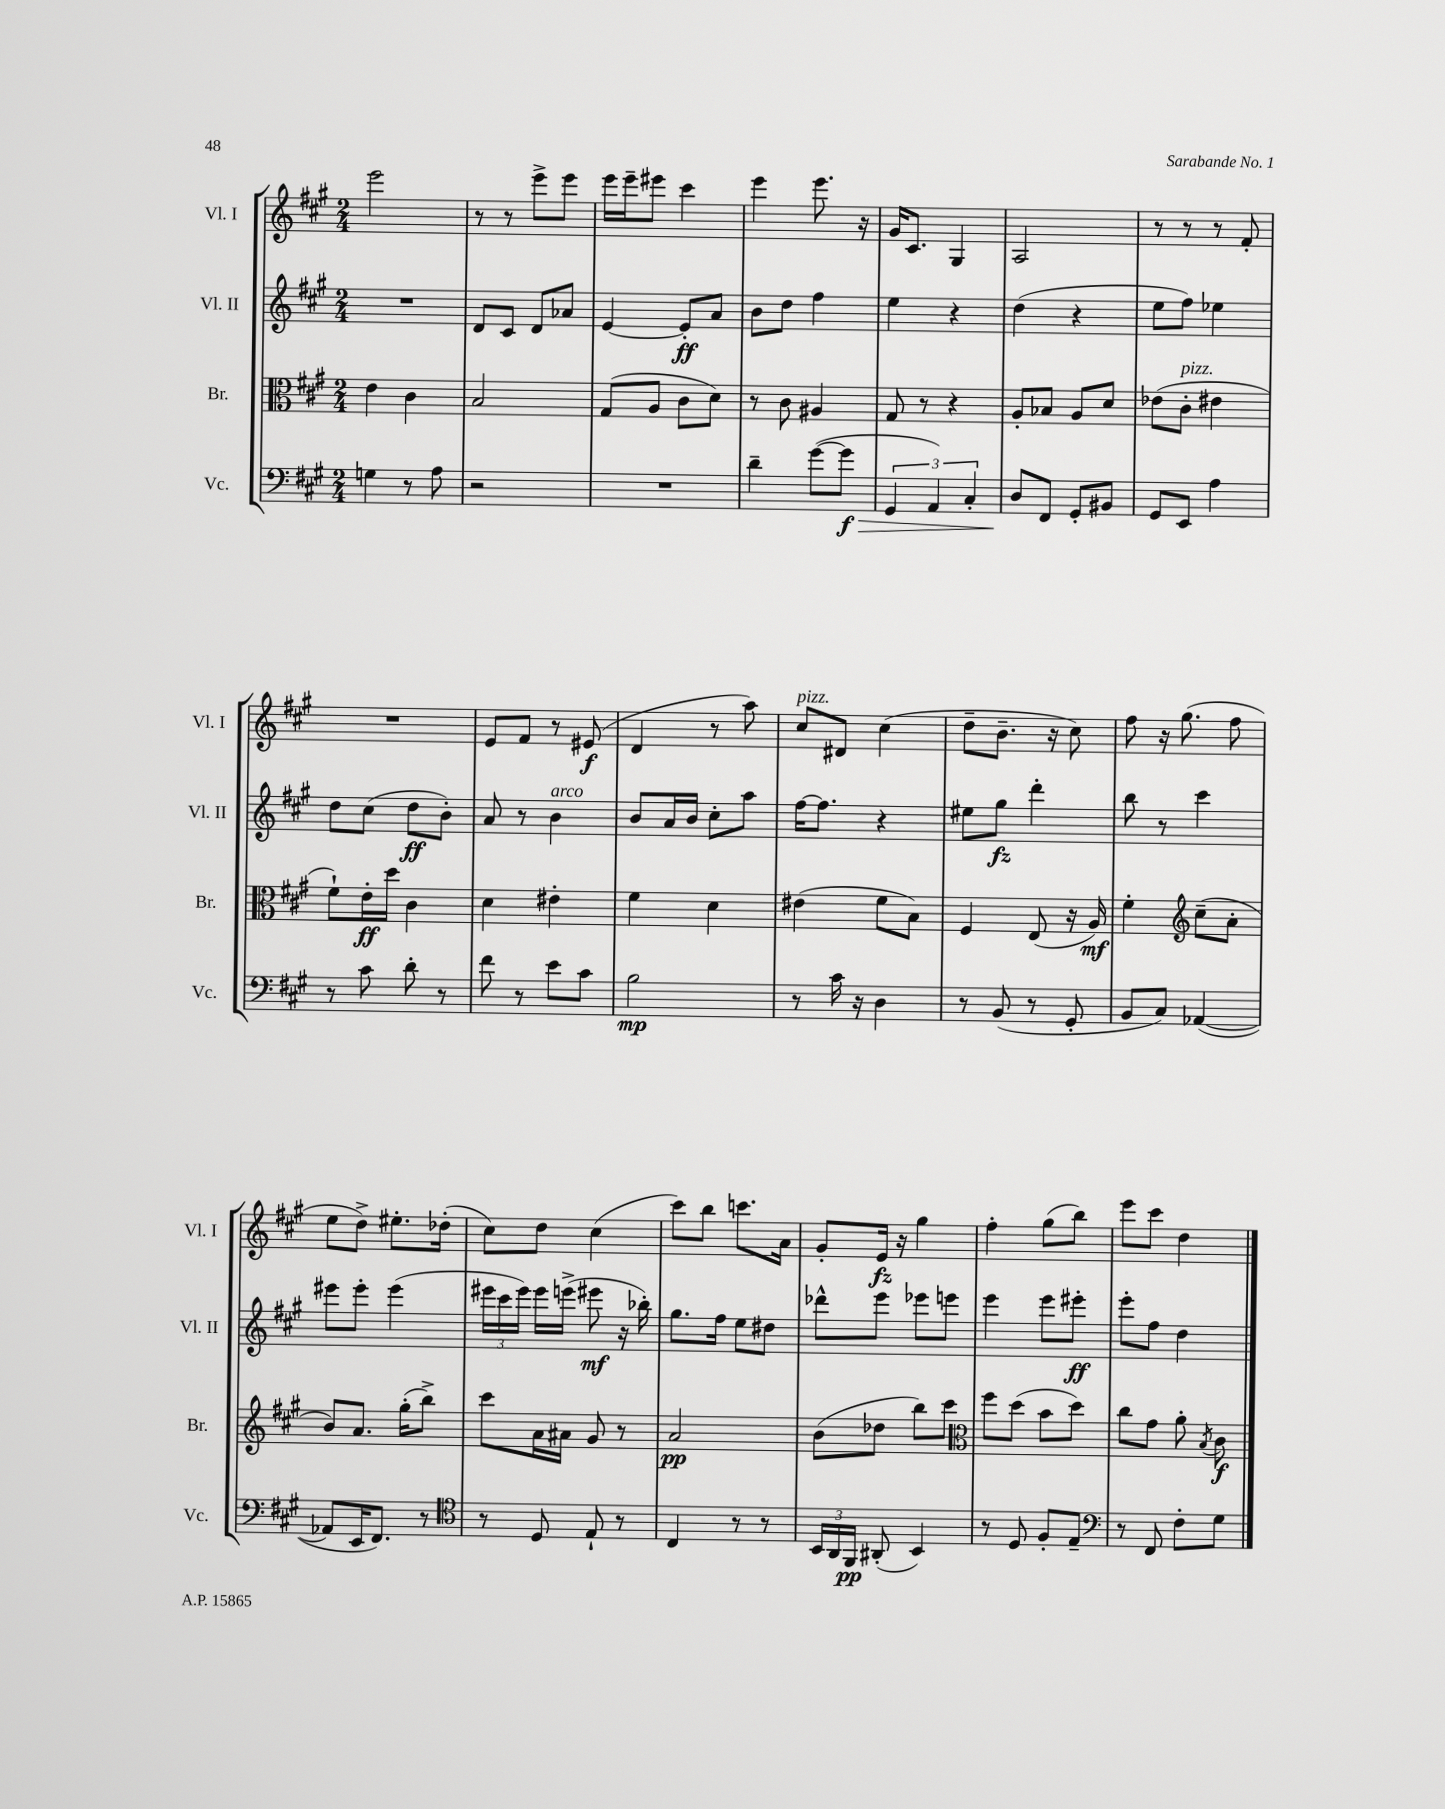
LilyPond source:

<<
\new StaffGroup <<
\new Staff = "s0" \with { instrumentName = "Vl. I" shortInstrumentName = "Vl. I" } {
    \clef treble \key a \major \numericTimeSignature \time 2/4
    \autoBeamOff e'''2 |
    r8 r8 e'''8[-> e'''8] |
    e'''16[ e'''16-- eis'''8] cis'''4 |
    e'''4 e'''8. r16 |
    gis'16[ cis'8.] gis4 |
    a2 |
    r8 r8 r8 fis'8-. |
    R2 |
    e'8[ fis'8] r8 eis'8\f( |
    d'4 r8 a''8) |
    cis''8[^\markup { \italic "pizz." } dis'8] cis''4( |
    d''8[-- b'8.]-- r16 cis''8) |
    fis''8 r16 gis''8.( fis''8 |
    e''8[ d''8]->) eis''8.[-. des''16]-.( |
    cis''8[) d''8] cis''4( |
    cis'''8[) b''8] c'''8.[ a'16] |
    gis'8[-. e'16]\fz r16 gis''4 |
    fis''4-. gis''8[( b''8]) |
    e'''8[ cis'''8] d''4 \bar "|." |
}
\new Staff = "s1" \with { instrumentName = "Vl. II" shortInstrumentName = "Vl. II" } {
    \clef treble \key a \major \numericTimeSignature \time 2/4
    \autoBeamOff R2 |
    d'8[ cis'8] d'8[ aes'8] |
    e'4~ e'8[-.\ff a'8] |
    b'8[ d''8] fis''4 |
    e''4 r4 |
    d''4( r4 |
    e''8[ fis''8]) ees''4 |
    d''8[ cis''8]( d''8[\ff b'8]-.) |
    a'8 r8 b'4^\markup { \italic "arco" } |
    b'8[ a'16 b'16] cis''8[-. a''8] |
    fis''16[~ fis''8.] r4 |
    eis''8[ gis''8]\fz d'''4-. |
    b''8 r8 cis'''4 |
    eis'''8[ eis'''8]-. eis'''4( |
    \tuplet 3/2 { eis'''16[ cis'''16 eis'''16]) } eis'''16[ e'''16]->( eis'''8\mf r16 bes''16-.) |
    gis''8.[ fis''16] e''8[ dis''8] |
    des'''8[-^ e'''8] ees'''8[ e'''8] |
    e'''4 e'''8[ eis'''8]-.\ff |
    e'''8[-. fis''8] d''4 \bar "|." |
}
\new Staff = "s2" \with { instrumentName = "Br." shortInstrumentName = "Br." } {
    \clef alto \key a \major \numericTimeSignature \time 2/4
    \autoBeamOff e'4 cis'4 |
    b2 |
    gis8[( a8] cis'8[ d'8]) |
    r8 cis'8 ais4 |
    gis8 r8 r4 |
    a8[-. bes8] a8[ d'8] |
    ees'8[( cis'8]-.^\markup { \italic "pizz." } eis'4 |
    fis'8[-!) e'16-.\ff d''16] cis'4 |
    d'4 eis'4-. |
    fis'4 d'4 |
    eis'4( fis'8[ b8]) |
    fis4 e8( r16 a16\mf) |
    fis'4-. \clef treble cis''8[--( a'8]-. |
    b'8[) a'8.] gis''16[-.( b''8]->) |
    cis'''8[ a'16 ais'16] gis'8 r8 |
    a'2\pp |
    b'8[( des''8] b''8[) cis'''8] |
    \clef alto fis''8[ d''8]( b'8[ d''8]) |
    cis''8[ gis'8] a'8-. \acciaccatura { b8 } cis'8\f \bar "|." |
}
\new Staff = "s3" \with { instrumentName = "Vc." shortInstrumentName = "Vc." } {
    \clef bass \key a \major \numericTimeSignature \time 2/4
    \autoBeamOff g4 r8 a8 |
    r2 |
    R2 |
    d'4-- gis'8[~( gis'8]\f\> |
    \tuplet 3/2 { gis,4 a,4) cis4-. } |
    d8[\! fis,8] gis,8[-. bis,8] |
    gis,8[ e,8] a4 |
    r8 cis'8 d'8-. r8 |
    fis'8 r8 e'8[ cis'8] |
    b2\mp |
    r8 cis'16 r16 d4 |
    r8 b,8( r8 gis,8-. |
    b,8[ cis8]) aes,4~( |
    aes,8[ e,16 fis,8.]) r8 |
    \clef tenor r8 d8 e8-! r8 |
    cis4 r8 r8 |
    \tuplet 3/2 { b,16[ a,16 fis,16]\pp } ais,8-.( b,4) |
    r8 d8 fis8[-. e8]-- |
    \clef bass r8 fis,8 fis8[-. gis8] \bar "|." |
}
>>
>>
\layout { \context { \Score \remove "Bar_number_engraver" } }
